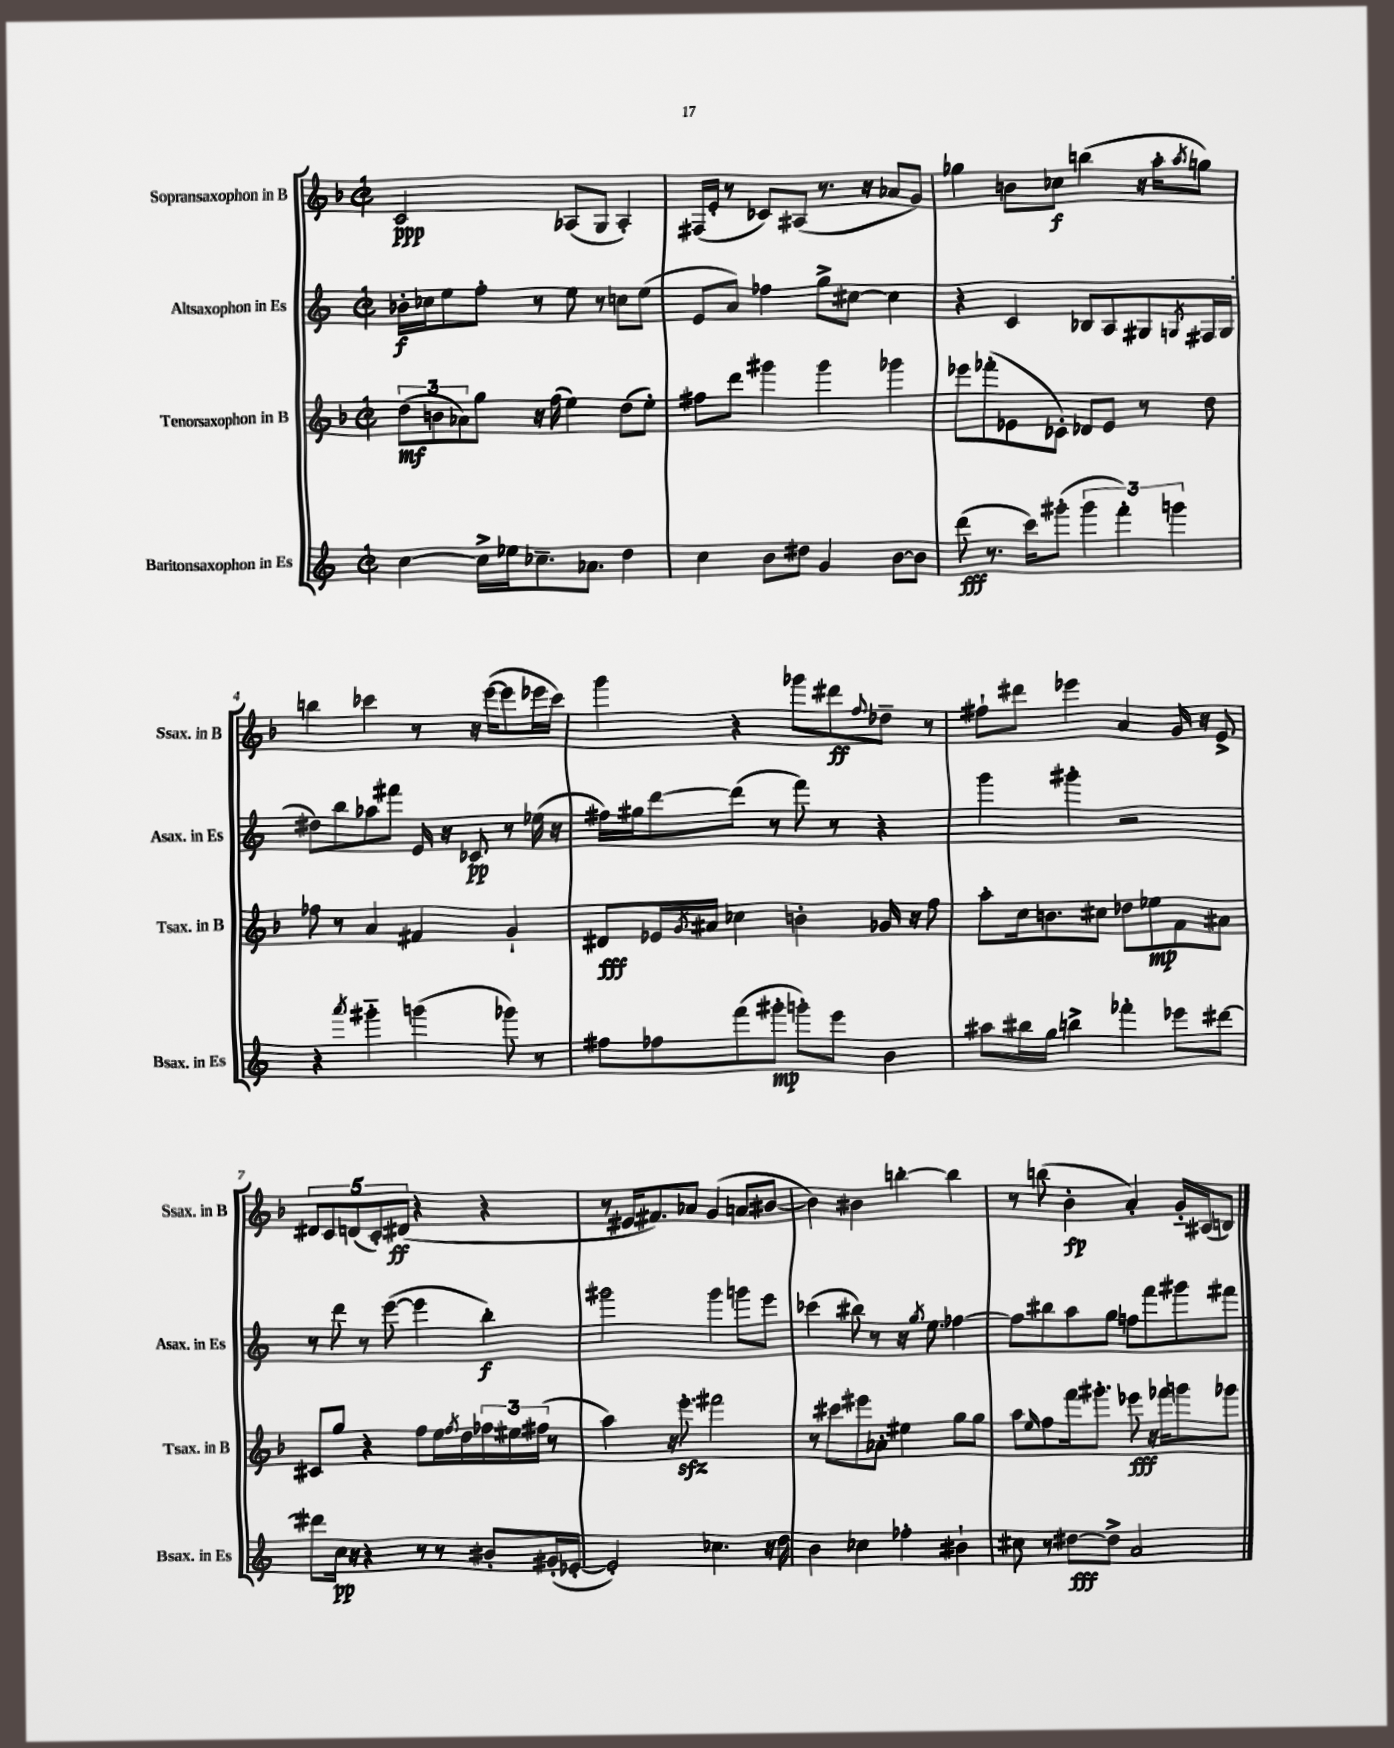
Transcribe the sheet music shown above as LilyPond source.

<<
\new StaffGroup <<
\new Staff = "s0" \with { instrumentName = "Sopransaxophon in B" shortInstrumentName = "Ssax. in B" } {
    \clef treble \key f \major \defaultTimeSignature \time 2/2
    c'2\ppp aes8( g8 aes4-.) |
    fis16( e'16-. r8 ces'8) ais8( r8. r16 aes'8 g'8) |
    ges''4 b'8 ces''8\f b''4( r16 a''16-. \acciaccatura { a''8 } g''8) |
    b''4 ces'''4 r8 r16 e'''16~( e'''8 ees'''16 ces'''16) |
    g'''4 r4 ges'''8 dis'''8\ff \appoggiatura { f''8 } des''8-- r8 |
    fis''8-! dis'''8 ees'''4 a'4 g'16 r16 e'8-> |
    \tuplet 5/4 { dis'8 c'8 d'8( c'8-.) dis'8\ff( } r4 r4 |
    r8 eis'16 fis'8.) aes'8 g'4( a'8 bis'8~ |
    bis'4) bis'4 b''4~-. b''4 |
    r8 b''8( bes'4-.\fp a'4-.) g'16-_ ais16( b8) \bar "|." |
}
\new Staff = "s1" \with { instrumentName = "Altsaxophon in Es" shortInstrumentName = "Asax. in Es" } {
    \clef treble \key c \major \defaultTimeSignature \time 2/2
    bes'16-.\f ces''16 e''8 f''8-. r8 e''8 r8 c''8 e''8( |
    e'8 a'8) fes''4 g''8-> cis''8~ cis''4 |
    r4 c'4 bes8 a8 gis8 \acciaccatura { g8 } fis16 g16( |
    dis''8) b''8 aes''8 fis'''8 e'16 r16 ces'8\pp r8 ees''16( r16 |
    fis''16) gis''16 d'''8~ d'''8( r8 f'''8) r8 r4 |
    g'''4 gis'''4-. r2 |
    r8 d'''8 r8 e'''8~( e'''4 b''4-.\f) |
    gis'''2 gis'''4 g'''8 e'''8 |
    ces'''4( bis''8) r8 r16 \acciaccatura { g''8 } e''8. fes''4~ |
    fes''8 bis''8 a''8 g''8 f''8 f'''8 gis'''8 fis'''8 \bar "|." |
}
\new Staff = "s2" \with { instrumentName = "Tenorsaxophon in B" shortInstrumentName = "Tsax. in B" } {
    \clef treble \key f \major \defaultTimeSignature \time 2/2
    \tuplet 3/2 { d''8\mf( b'8 aes'8) } g''8 r16 f''16( e''4) d''8( e''8-.) |
    fis''8 d'''8 gis'''4 gis'''4 ges'''4 |
    ees'''8 fes'''8-.( ees'8 ces'8-.) des'8 ees'8 r8 d''8 |
    fes''8 r8 a'4 fis'4 g'4-! |
    dis'8\fff ees'16 \acciaccatura { g'8 } ais'16 ces''4 b'4-. ges'16 r16 f''8 |
    a''8-. c''16 b'8. cis''8 des''8 ees''8\mp f'8 ais'8 |
    cis'8 g''8 r4 f''8 e''16 \acciaccatura { f''8 } d''16 \tuplet 3/2 { fes''16 eis''16 fis''16( } r8 |
    a''4) r16 e'''8.-.\sfz fis'''2 |
    r8 cis'''8 eis'''8 aes'8-. eis''4 g''8 g''8 |
    a''8 \grace { e''16 } f''8 f'''16 gis'''8.-. ees'''8\fff r16 fes'''16 g'''8 ges'''8 \bar "|." |
}
\new Staff = "s3" \with { instrumentName = "Baritonsaxophon in Es" shortInstrumentName = "Bsax. in Es" } {
    \clef treble \key c \major \defaultTimeSignature \time 2/2
    c''4~ c''16-> ees''16 ces''8.-- aes'8. d''4 |
    c''4 b'8 dis''8 g'4 b'8~ b'8 |
    d'''8\fff( r8. c'''16) gis'''8-.( \tuplet 3/2 { gis'''4 f'''4-.) g'''4 } |
    r4 \acciaccatura { a'''8 } gis'''4-_ g'''4( ges'''8) r8 |
    fis''8 fes''8 f'''8( gis'''8-.\mp g'''8-.) e'''8 b'4 |
    ais''8 bis''16 g''16 b''4-> fes'''4-. ees'''8 dis'''8~ |
    dis'''8 c''16\pp r16 r4 r8 r8 bis'8-. gis'16-.( ees'16~-. |
    ees'2-.) ces''4. r16 d''16 |
    b'4 ces''4 fes''4-. bis'4-! |
    cis''8 r8 dis''8~\fff dis''8-> a'2 \bar "|." |
}
>>
>>
